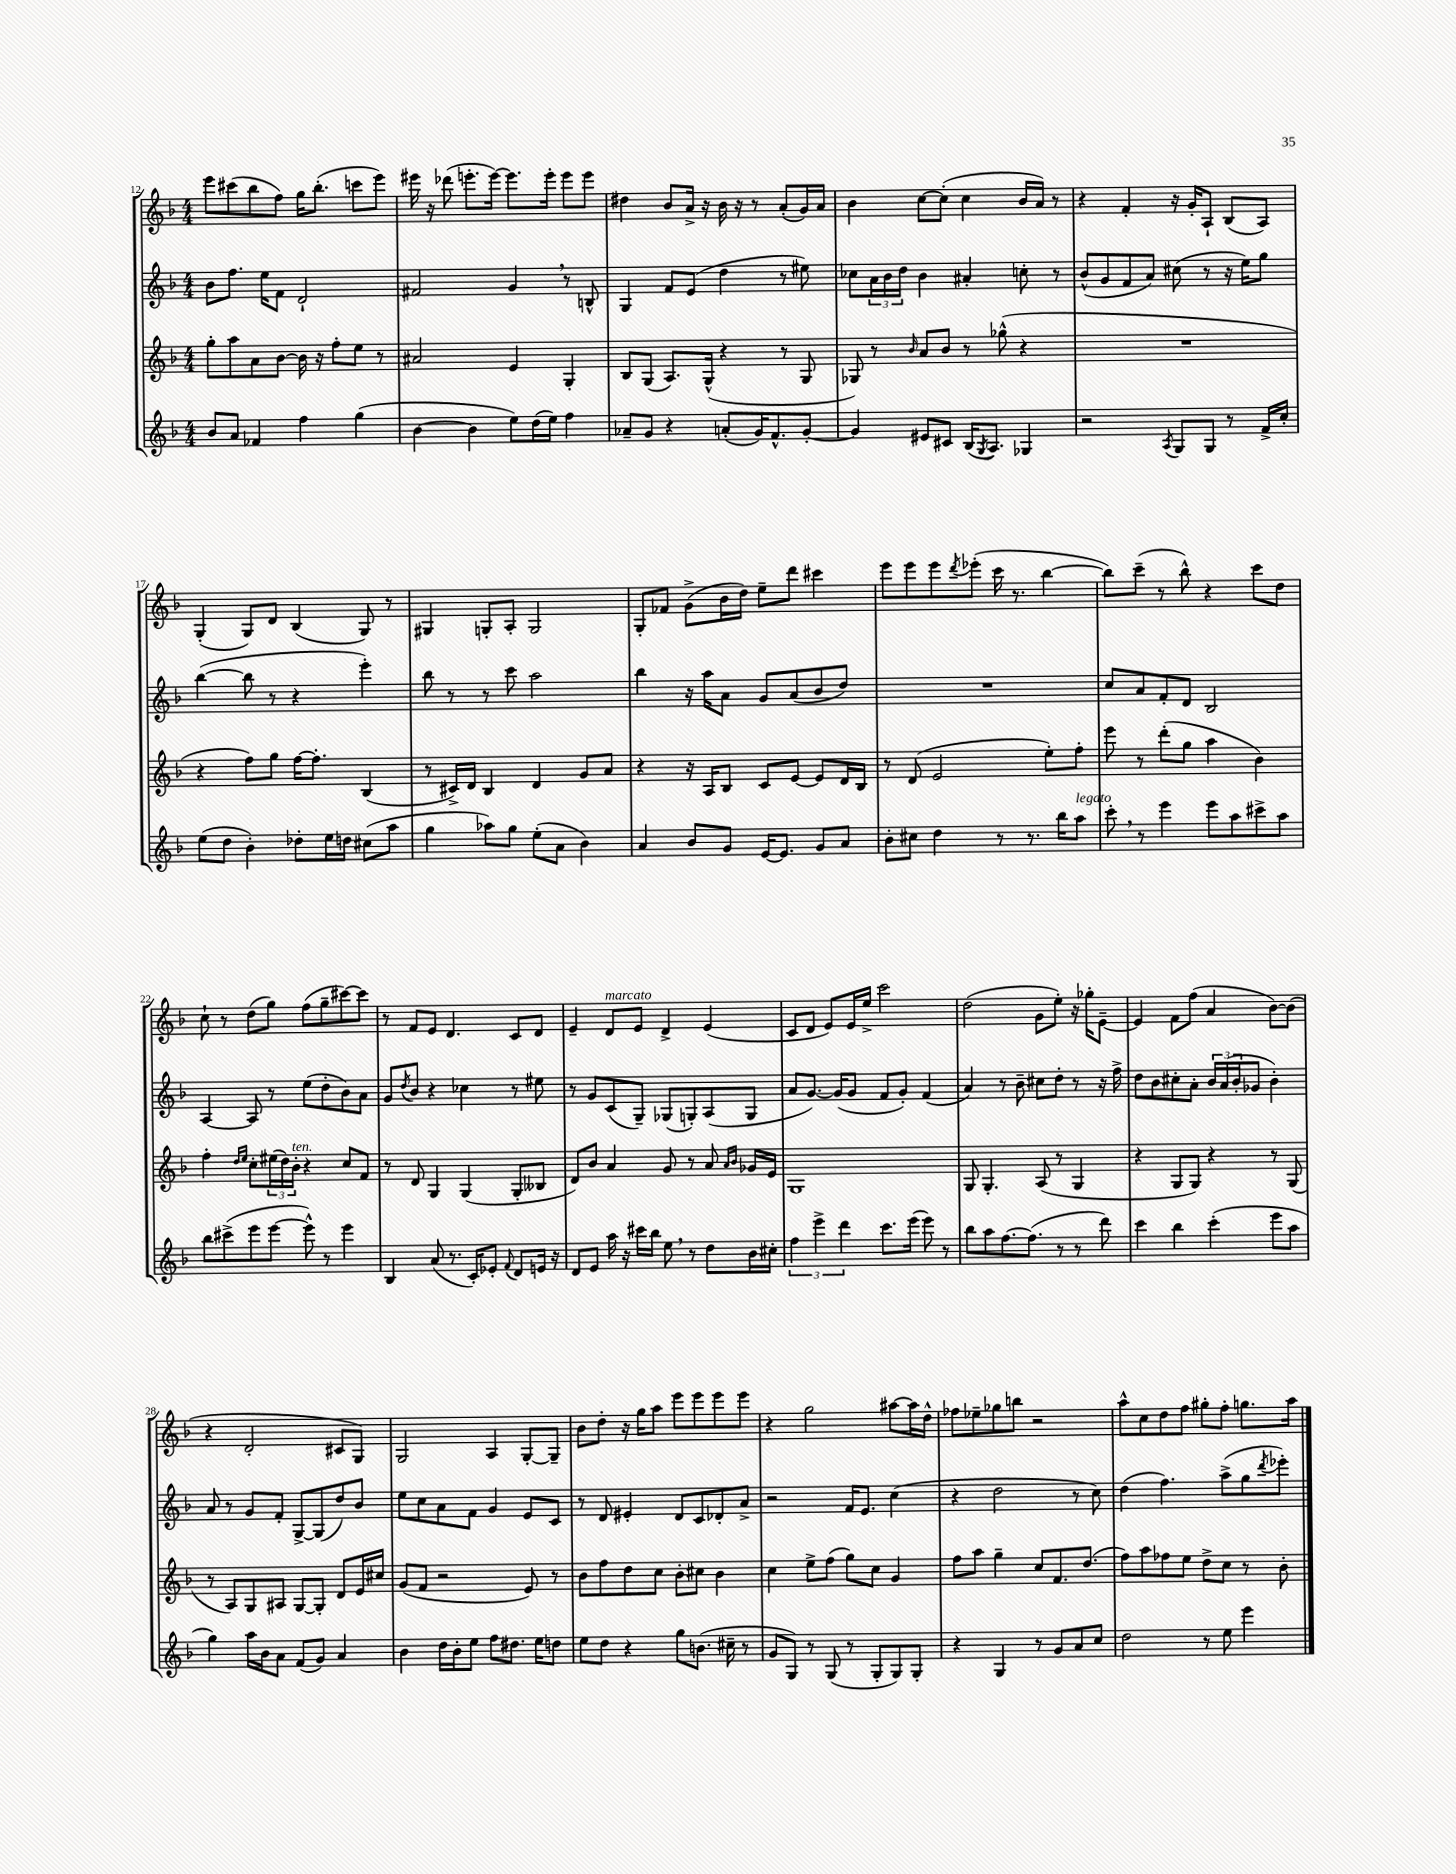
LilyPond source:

<<
\new StaffGroup <<
\new Staff = "s0" {
    \clef treble \key f \major \numericTimeSignature \time 4/4
    e'''8 cis'''8( bes''8 f''8) g''16 bes''8.-.( c'''8 e'''8) |
    eis'''16 r16 des'''8( e'''8.-. e'''16~) e'''8. e'''16-. e'''8 e'''8 |
    dis''4 bes'8 a'16-> r16 bes'16 r16 r8 a'8-.( g'16) a'16 |
    bes'4 c''8~ c''8-.( c''4 bes'16 a'16) r8 |
    r4 f'4-. r16 g'16-. a8-! bes8( a8) |
    g4-.( g8) d'8 bes4( g8) r8 |
    gis4 g8-. a8-. g2 |
    g8-. fes'8 g'8->( bes'16 d''16) e''8-- d'''8 cis'''4 |
    e'''8 e'''8 e'''8 \acciaccatura { d'''8 } ees'''8-.( c'''16 r8. bes''4~ |
    bes''8) c'''8--( r8 bes''8-^) r4 c'''8 d''8 |
    c''8-! r8 d''8( g''8) f''8( g''8-- cis'''8~) cis'''8 |
    r8 f'8 e'8 d'4. c'8 d'8 |
    e'4-- d'8^\markup { \italic "marcato" } e'8 d'4-> e'4( |
    c'8 d'8 e'8) e'16 e''16-> c'''2 |
    d''2( g'8 e''8-.) r16 ges''16-. e'8~-- |
    e'4 f'8 f''8( a'4 bes'8~) bes'8( |
    r4 d'2-. cis'8 g8) |
    g2 a4 g8~-. g8-- |
    bes'8 d''8-. r16 g''16 a''8 e'''8 e'''8 e'''8 e'''8 |
    r4 g''2 ais''8~ ais''16 d''16-^ |
    fes''8 ees''8-- ges''8 b''8 r2 |
    a''8-^ c''8 d''8 f''8 gis''8-. f''8-. g''8. a''16 \bar "|." |
}
\new Staff = "s1" {
    \clef treble \key f \major \numericTimeSignature \time 4/4
    bes'8 f''8. e''16 f'8 d'2-! |
    fis'2 g'4 \breathe r8 b8-^ |
    g4 f'8 e'8( d''4 r8 eis''8) |
    ces''8 \tuplet 3/2 { a'16 bes'16 d''16 } bes'4 ais'4-. c''8-. r8 |
    bes'8-^( g'8 f'8 a'8) cis''8( r8 r16 e''16) g''8 |
    bes''4~( bes''8 r8 r4 e'''4-.) |
    bes''8 r8 r8 c'''8 a''2 |
    bes''4 r16 a''16 a'8 g'8 a'8( bes'8 d''8) |
    R1 |
    c''8 a'8 f'8-. d'8 bes2 |
    a4~ a8 r8 e''8( d''8-. bes'8) a'8 |
    g'8 \acciaccatura { d''8 } bes'8 r4 ces''4 r8 eis''8 |
    r8 g'8 c'8( g8--) ges8( g8-.) a8( g8 |
    a'8 g'8.~) g'16( g'8 f'8 g'8-.) f'4( |
    a'4) r8 bes'8-- cis''8 d''8-. r8 r16 f''16-> |
    d''8 bes'8 cis''8-. a'8-. \tuplet 3/2 { bes'16 a'16( bes'16-. } ges'8 bes'4-.) |
    a'8 r8 g'8 f'8-. g8~-> g8( d''8) bes'8 |
    e''8 c''8 a'8 f'8 g'4 e'8 c'8 |
    r8 d'8 eis'4-. d'8 c'8 des'8-. a'8-> |
    r2 f'16 e'8. c''4( |
    r4 d''2 r8 c''8) |
    d''4( f''4.) a''8->( g''8 \acciaccatura { d'''8 } ees'''8-.) \bar "|." |
}
\new Staff = "s2" {
    \clef treble \key f \major \numericTimeSignature \time 4/4
    g''8-. a''8 a'8 bes'8~ bes'16 r16 f''8-. e''8 r8 |
    ais'2 e'4 g4-. |
    bes8 g8( a8.) g16-^( r4 r8 g8 |
    ges8) r8 \grace { bes'16 } a'8 bes'8 r8 ges''8-^( r4 |
    R1 |
    r4 f''8) g''8 f''16~ f''8.-. bes4( |
    r8 cis'16->) d'16 bes4 d'4 g'8 a'8 |
    r4 r16 a16 bes8 c'8 e'8~ e'8 d'16 bes16 |
    r8 d'8( e'2 e''8-.) f''8-. |
    e'''8 r8 d'''8-.( g''8 a''4 bes'4) |
    f''4-. \grace { d''16 e''16 } c''8-. \tuplet 3/2 { eis''16( d''16) bes'16-.^\markup { \italic "ten." } } r4 c''8 f'8 |
    r8 d'8 g4 g4( g8-. beses8 |
    d'8) bes'8 a'4 g'8 r8 a'8 \grace { a'16 bes'16 } ges'16 e'16 |
    g1 |
    g8 g4.-. a8( r8 g4 |
    r4 g8 g8) r4 r8 g8( |
    r8 a8) g8 ais8 g8~ g8-. d'8 e'16 cis''16 |
    g'8( f'8 r2 e'8) r8 |
    bes'8 f''8 d''8 c''8 bes'8-. cis''8 bes'4 |
    c''4 e''8-> f''8( g''8) c''8 g'4 |
    f''8 a''8 g''4-- c''8 f'8. d''8.( |
    f''8) a''8 fes''8 e''8 d''8-> c''8 r8 bes'8-. \bar "|." |
}
\new Staff = "s3" {
    \clef treble \key f \major \numericTimeSignature \time 4/4
    bes'8 a'8 fes'4 f''4 g''4( |
    bes'4~ bes'4 e''8) d''16( e''16) f''4 |
    aes'8-- g'8 r4 a'8-.( g'16) f'8.-^ g'8~-. |
    g'4 eis'8 cis'8 bes16( \acciaccatura { g8 } a8.) ges4 |
    r2 \acciaccatura { a8 } g8 g8 r8 f'16-> c''16-. |
    e''8( d''8 bes'4-.) des''8-. e''16 d''16 cis''8( a''8 |
    g''4 aes''8) g''8 e''8-.( a'8 bes'4) |
    a'4 bes'8 g'8 e'16~ e'8. g'8 a'8 |
    bes'8-. cis''8 d''4 r8 r8. bes''16 a''8^\markup { \italic "legato" } |
    c'''8-. \breathe r8 e'''4 e'''8 a''8 cis'''8-> a''8 |
    bes''8 cis'''8->( e'''8 e'''8~ e'''8-^) r8 e'''4 |
    bes4 a'8( r8. c'16-.) ees'8-. \appoggiatura { f'8 } d'8 e'16 r16 |
    d'8 e'8 a''16 r16 cis'''16 bes''16 e''8 \breathe r8 d''8 bes'16 cis''16-. |
    \tuplet 3/2 { f''4 e'''4-> d'''4 } c'''8. e'''16( e'''8) r8 |
    bes''8 a''8 f''8.~ f''8.( r8 r8 d'''8) |
    c'''4 bes''4 c'''4-.( e'''8 a''8 |
    g''4) a''16 bes'16 a'8 f'8( g'8) a'4 |
    bes'4 d''16 bes'16-. e''8 f''8 dis''8. e''16 d''8 |
    e''8 d''8 r4 g''8 b'8.( cis''16-- r8 |
    g'8 g8) r8 g8( r8 g8-. g8) g8-. |
    r4 g4 r8 g'8 a'8 c''8 |
    d''2 r8 e''8 e'''4 \bar "|." |
}
>>
>>
\layout { \context { \Score currentBarNumber = #12 } }
